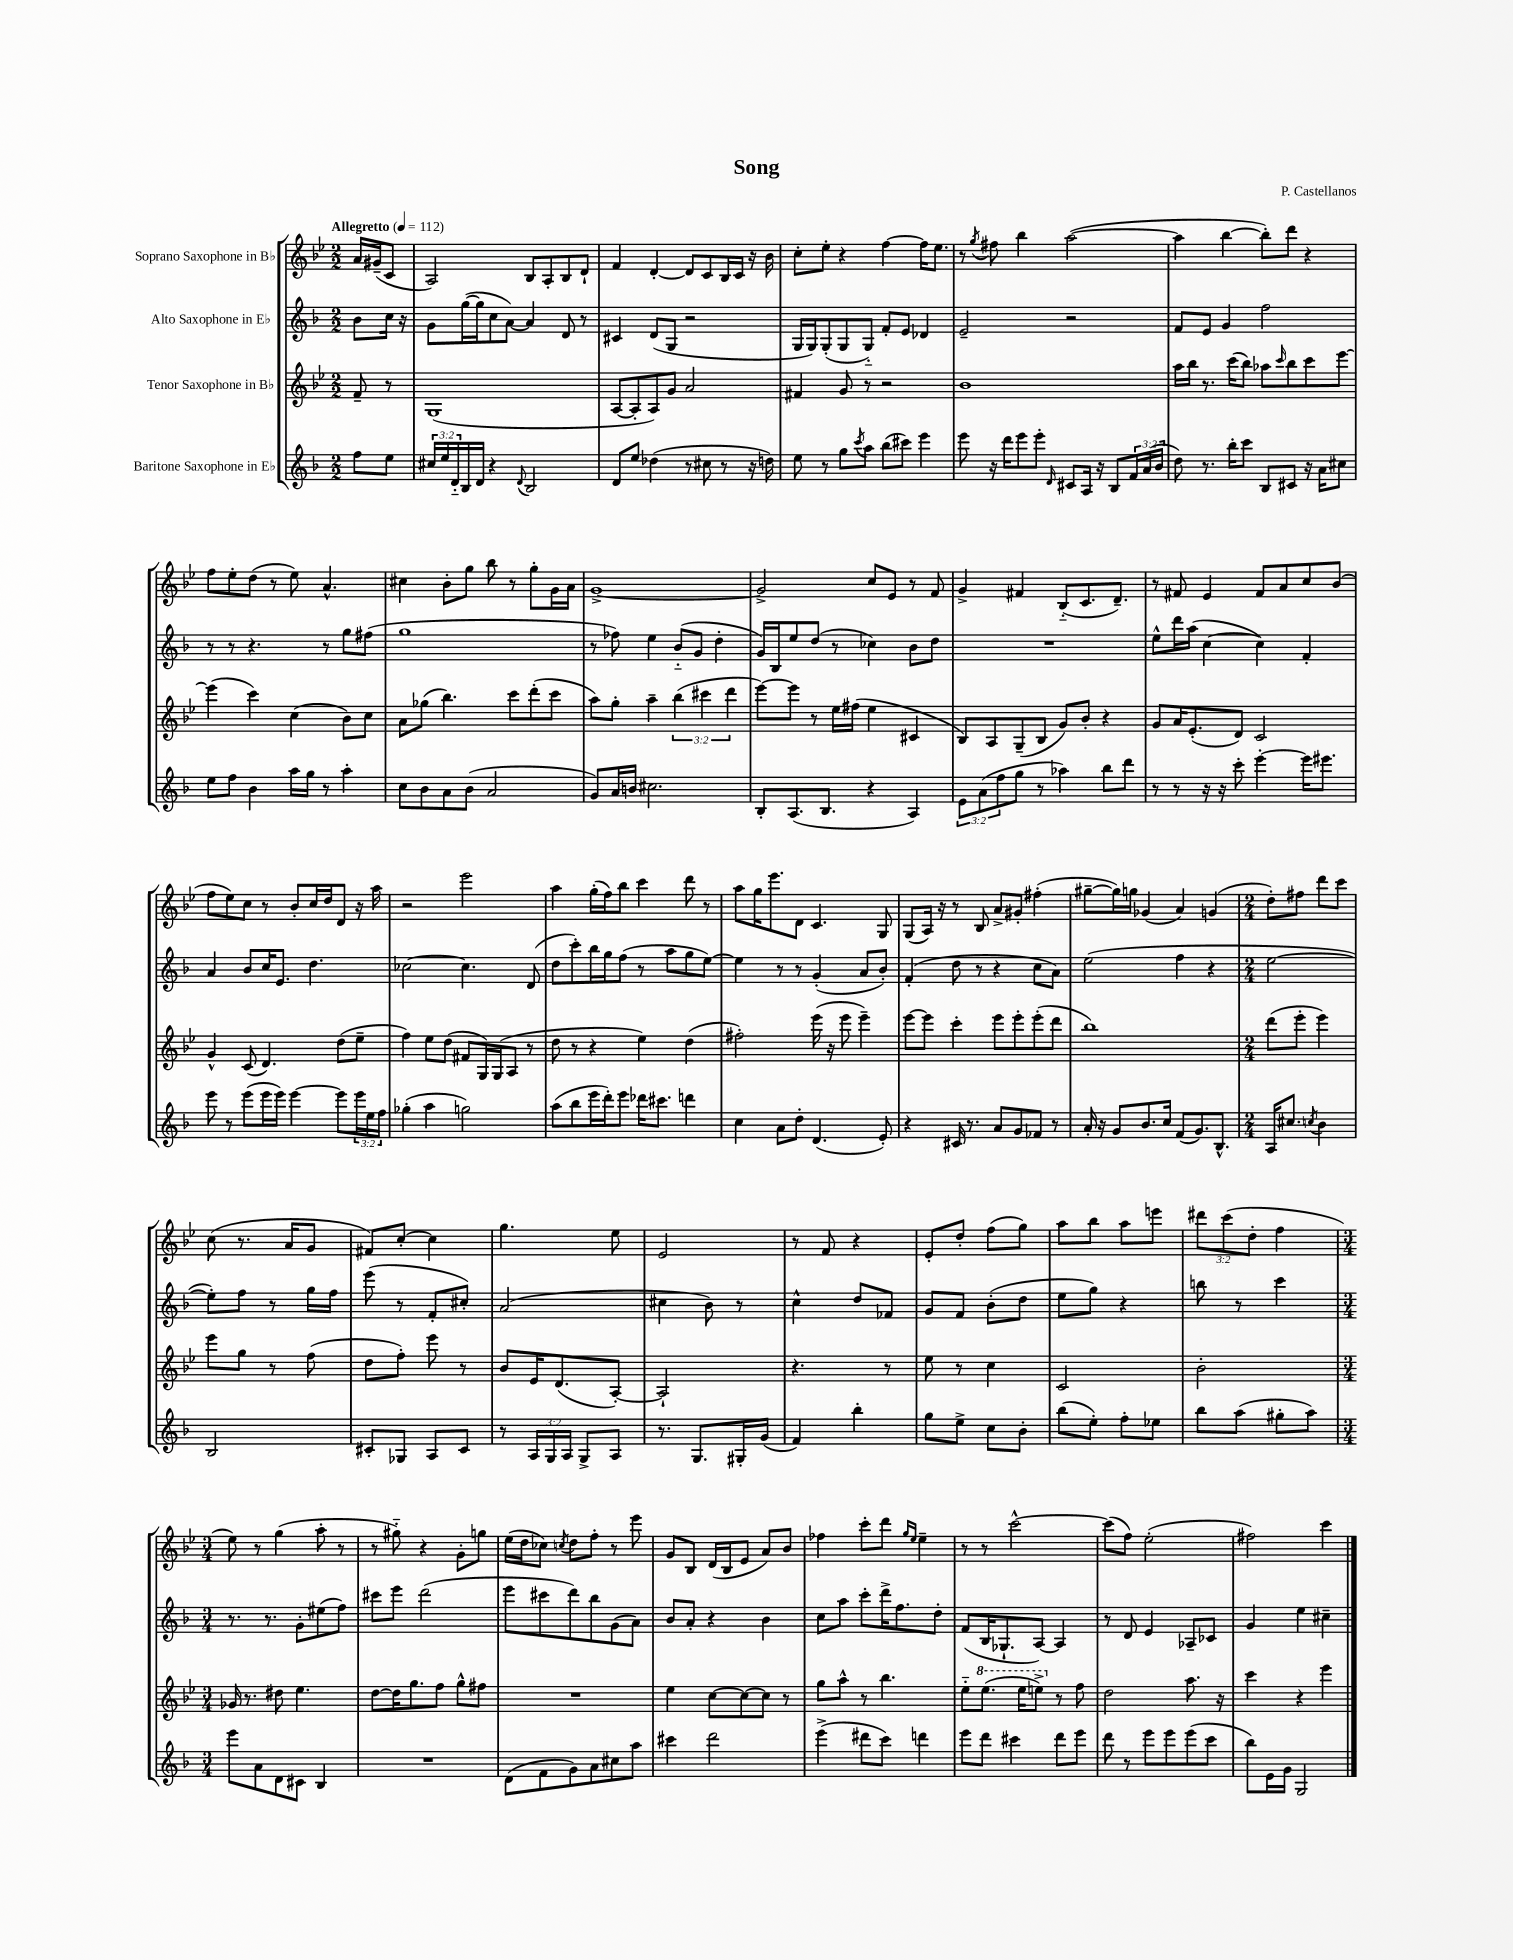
\header { title = "Song" composer = "P. Castellanos" }
<<
\new StaffGroup <<
\new Staff = "s0" \with { instrumentName = "Soprano Saxophone in Bb" } {
    \clef treble \key bes \major \numericTimeSignature \time 2/2 \override Staff.TupletNumber.text = #tuplet-number::calc-fraction-text \partial 4 \tempo "Allegretto" 4 = 112
    a'16 gis'16--( c'8 |
    a2) bes8 a8-. bes8 d'8-! |
    f'4 d'4~-. d'8 c'8 bes16 c'16 r16 bes'16 |
    c''8-. ees''8-. r4 f''4~ f''16 ees''8. |
    r8 \acciaccatura { g''8 } fis''8 bes''4 a''2~( |
    a''4 bes''4~ bes''8-.) d'''8 r4 |
    f''8 ees''8-. d''8( r8 ees''8) a'4.-^ |
    cis''4 bes'8-. g''8 bes''8 r8 g''8-. g'16 a'16 |
    g'1~-> |
    g'2-> c''8 ees'8 r8 f'8 |
    g'4-> fis'4 bes8-_( c'8. d'8.--) |
    r8 fis'8 ees'4 fis'8 a'8 c''8 bes'8( |
    f''8 ees''8) c''8 r8 bes'8-. c''16 d''16 d'8 r16 a''16 |
    r2 ees'''2 |
    a''4 g''16-.( f''16) bes''8 c'''4 d'''8 r8 |
    a''8 g''16 ees'''8. d'8 c'4. g8 |
    g8( a16) r16 r8 bes8 a'8-> gis'8-. fis''4-.( |
    gis''8~-- gis''16) g''16 ges'4( a'4) g'4( |
    \numericTimeSignature \time 2/4 d''8-.) fis''8 d'''8 c'''8 |
    c''8( r8. a'16 g'8 |
    fis'8) c''8~-. c''4 |
    g''4. ees''8 |
    ees'2 |
    r8 f'8 r4 |
    ees'8-. d''8-. f''8( g''8) |
    a''8 bes''8 a''8 e'''8 |
    \tuplet 3/2 { dis'''8 c'''8( d''8-. } f''4 |
    \numericTimeSignature \time 3/4 ees''8) r8 g''4( a''8-. r8 |
    r8 gis''8-_) r4 g'8-. g''8 |
    ees''16( d''16 ces''8) \acciaccatura { c''8 } d''8 f''8-. r8 ees'''8 |
    g'8 bes8 d'16( bes16 ees'8 a'8) bes'8 |
    fes''4 c'''8-. d'''8 \grace { g''16 ees''16 } ees''4-- |
    r8 r8 c'''2~-^ |
    c'''8( f''8) ees''2-.( |
    fis''2) c'''4 \bar "|." |
}
\new Staff = "s1" \with { instrumentName = "Alto Saxophone in Eb" } {
    \clef treble \key f \major \numericTimeSignature \time 2/2 \partial 4
    bes'8 c''16 r16 |
    g'8 g''16~( g''16 c''8 a'8~) a'4 d'8 r8 |
    cis'4 d'8( g8 r2 |
    g16 g16) g8-.( g8 g8-_) f'8-. e'8 des'4 |
    e'2-- r2 |
    f'8 e'8 g'4 f''2 |
    r8 r8 r4. r8 g''8 fis''8( |
    g''1 |
    r8 fes''8) e''4 bes'8-_( g'8 d''4-. |
    g'16) bes16 e''8 d''8( r8 ces''4) bes'8 d''8 |
    R1 |
    e''8-^ d'''16 a''16( c''4~ c''4) f'4-. |
    a'4 bes'8 c''16 e'8. d''4. |
    ces''2~ ces''4. d'8( |
    d''8 c'''8-.) bes''16 g''16 f''8( r8 a''8 g''8 e''8~) |
    e''4 r8 r8 g'4-.( a'8 bes'8-.) |
    f'4-.( d''8 r8 r4 c''8 a'8) |
    e''2( f''4 r4 |
    \numericTimeSignature \time 2/4 e''2~ |
    e''8-.) f''8 r8 g''16 f''16 |
    e'''8( r8 f'8-. cis''8-.) |
    a'2( |
    cis''4 bes'8) r8 |
    c''4-^ d''8 fes'8 |
    g'8 f'8 bes'8-.( d''8 |
    e''8 g''8) r4 |
    b''8 r8 c'''4 |
    \numericTimeSignature \time 3/4 r8. r8. g'8-. eis''8( f''8) |
    cis'''8 e'''8 d'''2( |
    e'''8 cis'''8 d'''8) bes''8 g'8( a'8) |
    bes'8 a'8-. r4 bes'4 |
    c''8 a''8 c'''8-. d'''16-> f''8. d''8-. |
    f'8( bes16 ges8.-! a8~) a4 |
    r8 d'8 e'4 aes8-- ces'8 |
    g'4 e''4 cis''4-- \bar "|." |
}
\new Staff = "s2" \with { instrumentName = "Tenor Saxophone in Bb" } {
    \clef treble \key bes \major \numericTimeSignature \time 2/2 \override Staff.TupletNumber.text = #tuplet-number::calc-fraction-text \partial 4
    f'8-- r8 |
    g1( |
    a8~ a8-. a8) g'8 a'2 |
    fis'4 g'8 r8 r2 |
    bes'1 |
    a''16 bes''16 r8. c'''16( bes''8) aes''8 \grace { c'''16 } bes''8 c'''8 ees'''8~ |
    ees'''4( c'''4) c''4( bes'8) c''8 |
    a'8 ges''8( bes''4.) c'''8 d'''8-.( c'''8 |
    a''8) g''8-. a''4-- \tuplet 3/2 { bes''4( cis'''4 d'''4 } |
    ees'''8~) ees'''8 r8 ees''16 fis''16( ees''4 cis'4 |
    bes8) a8 g8--( bes8 g'8) bes'8-. r4 |
    g'8 a'16 ees'8.-.( d'8) c'2 |
    g'4-^ c'8( d'4.) d''8( ees''8-- |
    f''4) ees''8 d''8( fis'8 g16) g16( a8 r8 |
    d''8 r8 r4 ees''4) d''4( |
    fis''2-.) ees'''16( r16 ees'''8 ees'''4--) |
    ees'''8~ ees'''8 c'''4-. ees'''8 ees'''8-. ees'''8-.( d'''8 |
    bes''1) |
    \numericTimeSignature \time 2/4 d'''8( ees'''8-. ees'''4) |
    ees'''8 g''8 r8 f''8( |
    d''8 f''8-.) ees'''8 r8 |
    bes'8 ees'16 d'8.( a8~-.) |
    a2-! |
    r4. r8 |
    ees''8 r8 c''4 |
    c'2 |
    bes'2-. |
    \numericTimeSignature \time 3/4 ges'16 r8. dis''8 ees''4. |
    d''8~ d''16 g''8. f''8 g''8-^ fis''8 |
    R2. |
    ees''4 c''8~ c''8~ c''8 r8 |
    g''8 a''8-^ r8 bes''4. |
    ees''8-_ \ottava #1 ees'''8.( ees'''16 e'''8->) \ottava #0 r8 f''8 |
    d''2 a''8. r16 |
    c'''4 r4 ees'''4 \bar "|." |
}
\new Staff = "s3" \with { instrumentName = "Baritone Saxophone in Eb" } {
    \clef treble \key f \major \numericTimeSignature \time 2/2 \override Staff.TupletNumber.text = #tuplet-number::calc-fraction-text \partial 4
    f''8 e''8 |
    \tuplet 3/2 { cis''16 e''16 d'16-_ } bes16 d'16 r4 \appoggiatura { d'8 } bes2 |
    d'8 e''8 des''4( r8 cis''8 r8 r16 d''16) |
    e''8 r8 g''8 \acciaccatura { c'''8 } a''8 bes''8( cis'''8) e'''4 |
    e'''8 r16 d'''16 e'''8 e'''8-. \grace { d'16 } cis'8 a16 r16 bes8 \tuplet 3/2 { f'16 a'16( bes'16 } |
    d''8) r8. bes''16-. c'''8 bes8 cis'8 r16 a'16 cis''8 |
    e''8 f''8 bes'4 a''16 g''16 r8 a''4-. |
    c''8 bes'8 a'8 bes'8( a'2 |
    g'8) a'16 b'16 cis''2. |
    bes8-. a8.( bes8. r4 a4) |
    \tuplet 3/2 { e'8 a'8( f''8 } g''8 r8 aes''4) bes''8 d'''8 |
    r8 r8 r16 r16 c'''8-. e'''4~-. e'''16 eis'''8. |
    e'''8 r8 e'''8( e'''16 e'''16) e'''4~ e'''8 \tuplet 3/2 { e'''16 e''16 f''16 } |
    ges''4-.( a''4 g''2) |
    a''8( bes''8 e'''16 d'''16-.) e'''8 des'''16 cis'''8. d'''4 |
    c''4 a'8 d''8-. d'4.( e'8-.) |
    r4 cis'16 r8. a'8 g'8 fes'8 r8 |
    a'16-. r16 g'8 bes'8. c''16 f'8( g'8.) bes8.-^ |
    \numericTimeSignature \time 2/4 a16 cis''8. \acciaccatura { c''8 } bes'4 |
    bes2 |
    cis'8-. ges8 a8 cis'8 |
    r8 \tuplet 3/2 { a16 g16 a16 } g8-> a8 |
    r8. g8. gis16-. g'16( |
    f'4) bes''4-. |
    g''8 e''8-> c''8 bes'8-. |
    bes''8( e''8-.) f''8-. ees''8 |
    bes''8 a''8( gis''8-. a''8) |
    \numericTimeSignature \time 3/4 e'''8 a'8 d'8 cis'8 bes4 |
    R2. |
    d'8( f'8 g'8) a'8 cis''8 a''8 |
    cis'''4 d'''2 |
    e'''4->( dis'''8 c'''8) d'''4 |
    e'''8 d'''8 cis'''4 d'''8 e'''8 |
    d'''8 r8 e'''8 e'''8 e'''8( c'''8 |
    bes''8) e'16 g'16 g2 \bar "|." |
}
>>
>>
\layout { \context { \Score \remove "Bar_number_engraver" } }
